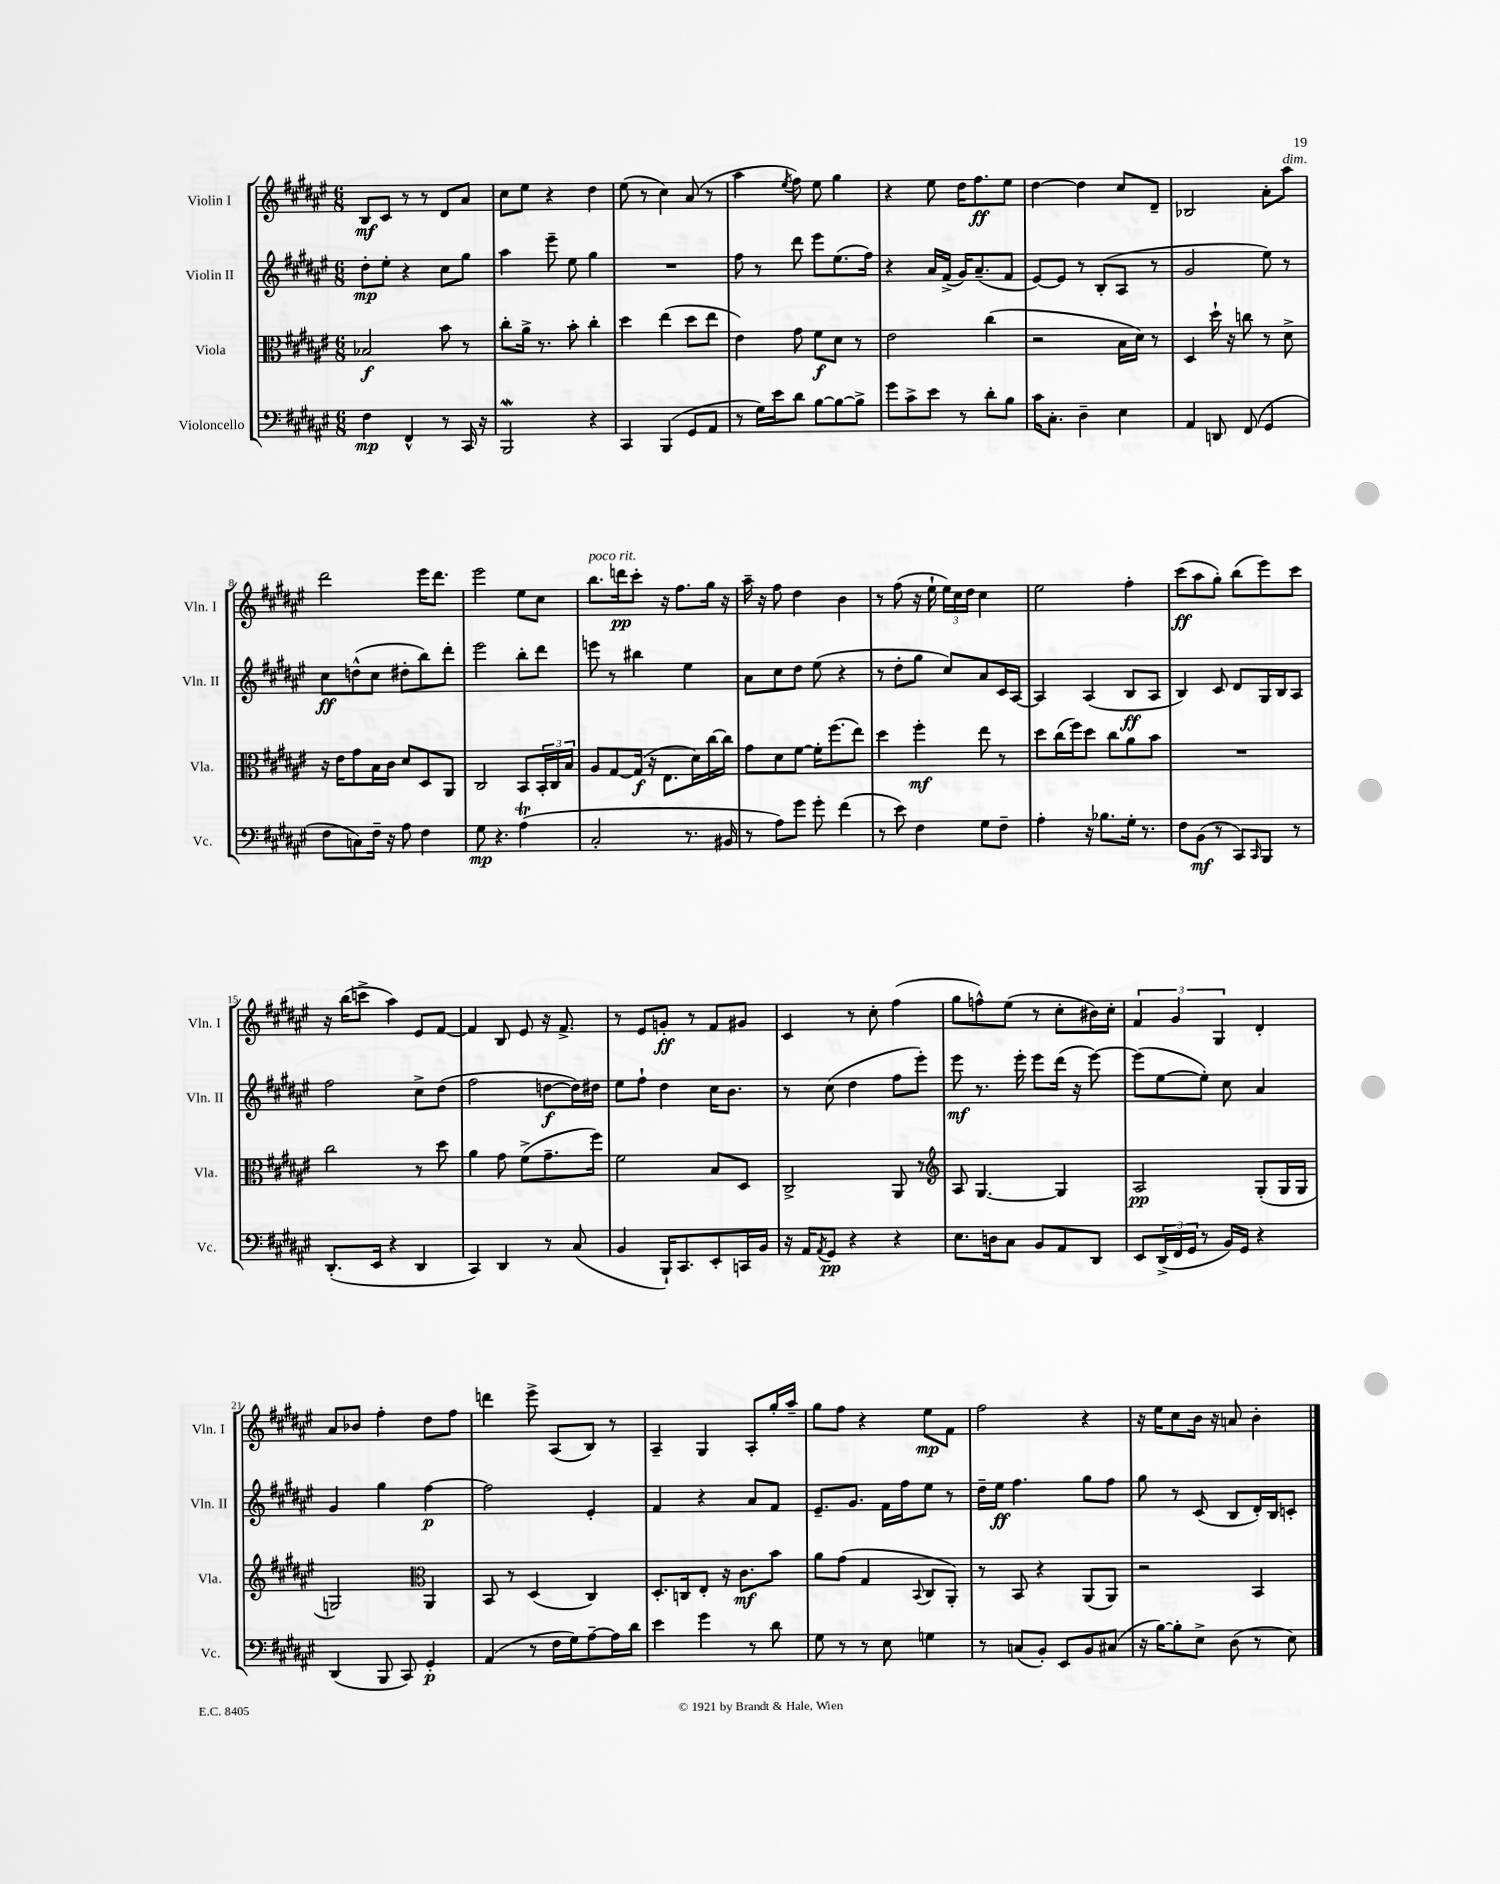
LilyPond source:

<<
\new StaffGroup <<
\new Staff = "s0" \with { instrumentName = "Violin I" shortInstrumentName = "Vln. I" } {
    \clef treble \key fis \major \numericTimeSignature \time 6/8
    b8\mf cis'8 r8 r8 dis'8 ais'8 |
    cis''8 eis''8 r4 dis''4 |
    eis''8( r8 cis''4) ais'8( r8 |
    ais''4 \acciaccatura { eis''8 } fis''8) eis''8 gis''4 |
    r4 eis''8 dis''16 fis''8.\ff eis''8 |
    dis''4~ dis''4 cis''8 dis'8-- |
    bes2 ais'8-. ais''8^\markup { \italic "dim." } |
    dis'''2 eis'''16 dis'''8. |
    eis'''2 eis''8 cis''8 |
    b''8.^\markup { \italic "poco rit." } d'''16\pp cis'''8-. r16 fis''8. gis''16 r16 |
    ais''16-- r16 fis''8 dis''4 b'4 |
    r8 fis''8( r16 eis''16-! \tuplet 3/2 { eis''16) cis''16 dis''16 } cis''4 |
    eis''2 fis''4-. |
    cis'''8\ff( ais''8 gis''8-.) b''8( eis'''8) cis'''8 |
    r16 b''16( c'''8-> ais''4) eis'8 fis'8~ |
    fis'4 b8 eis'8 r16 fis'8.-> |
    r8 eis'8 g'8-.\ff r8 fis'8 gis'8 |
    cis'4 r8 cis''8-. fis''4( |
    gis''8 f''8-^) eis''8( r8 cis''8-. bis'16) cis''16-. |
    \tuplet 3/2 { fis'4 gis'4 gis4 } dis'4-. |
    ais'8 bes'8 fis''4-. dis''8 fis''8 |
    d'''4 eis'''8-> ais8( b8) r8 |
    ais4-- gis4 ais8-. gis''16-. ais''16-- |
    gis''8 fis''8 r4 eis''8\mp fis'8 |
    fis''2 r4 |
    r16 eis''16 cis''8 b'16 r16 a'8 b'4-. \bar "|." |
}
\new Staff = "s1" \with { instrumentName = "Violin II" shortInstrumentName = "Vln. II" } {
    \clef treble \key fis \major \numericTimeSignature \time 6/8
    dis''8-.\mp eis''8-. r4 cis''8 gis''8 |
    ais''4 eis'''8-- eis''8 gis''4 |
    R2. |
    fis''8 r8 dis'''8 eis'''8 eis''8.( fis''16) |
    r4 ais'16 fis'16->( gis'16) ais'8.--( fis'8 |
    eis'8~) eis'8 r8 b8-.( ais8 r8 |
    gis'2 eis''8) r8 |
    cis''8\ff d''8-^( cis''8 dis''8-. b''8) dis'''8-. |
    eis'''2 b''8-. dis'''8 |
    e'''8 r8 bis''4 eis''4 |
    ais'8 cis''8 dis''8 eis''8( r4 |
    r8 dis''8-. gis''8 cis''8) ais'8 cis'16 ais16~ |
    ais4 ais4( b8\ff ais8 |
    b4) cis'8 dis'8 gis16 b16 ais8 |
    fis''2 cis''8-> dis''8( |
    fis''2 d''8~\f d''16) dis''16 |
    eis''8 fis''8-! dis''4 cis''16 b'8. |
    r8 cis''8( dis''4 fis''8 eis'''8-.) |
    eis'''8\mf r8. eis'''16-. eis'''8 dis'''16( r16 eis'''8~) |
    eis'''8( eis''8~ eis''8-.) cis''8 ais'4 |
    gis'4 gis''4 fis''4~\p |
    fis''2 eis'4-. |
    fis'4 r4 ais'8 fis'8 |
    eis'8.-- gis'8. fis'16 fis''16 eis''8 r8 |
    dis''16-- eis''16\ff fis''4. gis''8 fis''8 |
    gis''8 r8 cis'8( b8 dis'16-.) b16 c'8-. \bar "|." |
}
\new Staff = "s2" \with { instrumentName = "Viola" shortInstrumentName = "Vla." } {
    \clef alto \key fis \major \numericTimeSignature \time 6/8
    bes2\f b'8 r8 |
    cis''8-. ais'16-> r8. b'8-. cis''4-. |
    dis''4 eis''4( dis''8 eis''8 |
    eis'4) gis'8 fis'8\f dis'8 r8 |
    eis'2 cis''4( |
    r2 b16 dis'16) r8 |
    dis4 dis''16-! r16 c''8 r8 dis'8-> |
    r16 eis'16 gis'8 b16 cis'16 dis'8 dis8 ais,8 |
    cis2 b,8 \tuplet 3/2 { b,16-. cis16 b16 } |
    ais8 gis8~ gis16\f( r16 eis8. dis'16) cis''16~ cis''16 |
    gis'8 dis'8 fis'8~ fis'16-. fis''8.( eis''8) |
    dis''4 fis''4-.\mf eis''8 r8 |
    dis''8 cis''16( fis''16) dis''8 cis''8 ais'8 b'8 |
    R2. |
    cis''2 r8 dis''8 |
    ais'4 gis'8 fis'8->( gis'8.-- fis''16) |
    fis'2 b8 dis8 |
    cis2-> ais,8 r8 |
    \clef treble ais8 gis4.~ gis4 |
    ais2\pp gis8-.( gis16 gis16 |
    g2) \clef alto ais,4 |
    b,8 r8 dis4( cis4) |
    dis8.-. c16 eis8-. r16 cis'8.\mf b'8 |
    ais'8 gis'8( gis4 \appoggiatura { b,8 } cis8 ais,8-.) |
    r8 b,8 r4 ais,8( ais,8) |
    r2 b,4 \bar "|." |
}
\new Staff = "s3" \with { instrumentName = "Violoncello" shortInstrumentName = "Vc." } {
    \clef bass \key fis \major \numericTimeSignature \time 6/8
    fis4\mp fis,4-^ r8 cis,16 r16 |
    b,,2\mordent r4 |
    cis,4 b,,4( gis,8 ais,8 |
    r8 gis16) eis'16 dis'8 b8~ b8~ b8-> |
    gis'8 cis'8-> eis'8 r8 dis'8-. b8 |
    cis'16 cis8.-. dis4-- eis4 |
    ais,4 d,8 fis,8( gis,4 |
    fis8 c8) fis16-- r16 ais8 fis4 |
    gis8\mp r4. ais4\trill( |
    cis2-. r8. bis,16 |
    r8 ais8) gis'8 gis'8-. fis'4( |
    r8 eis'8) fis4 gis8 fis8-- |
    ais4-. r16 bes8. gis16-. r8. |
    fis8 b,8\mf( r8 cis,8) \grace { cis,16 } b,,8 r8 |
    dis,8.-.( eis,16 r4 dis,4 |
    cis,4) dis,4 r8 cis8( |
    b,4 b,,16-!) cis,8. eis,8-. c,16 b,16 |
    r16 ais,16 \acciaccatura { ais,8 } gis,8\pp r4 r4 |
    eis8. d16 cis8 b,8 ais,8 dis,8 |
    eis,8 \tuplet 3/2 { dis,16->( fis,16 gis,16 } r8 b,16) gis,16 r4 |
    dis,4( b,,8 cis,8) gis,4-.\p |
    ais,4( r8 fis16 gis16) ais8~-- ais16 dis'16 |
    eis'4 gis'4 r8 dis'8 |
    gis8 r8 r8 eis8 g4 |
    r8 c8( b,8-.) eis,8 b,8 cis8( |
    r16 b16~) b8-. eis8-> dis8( r8 eis8) \bar "|." |
}
>>
>>
